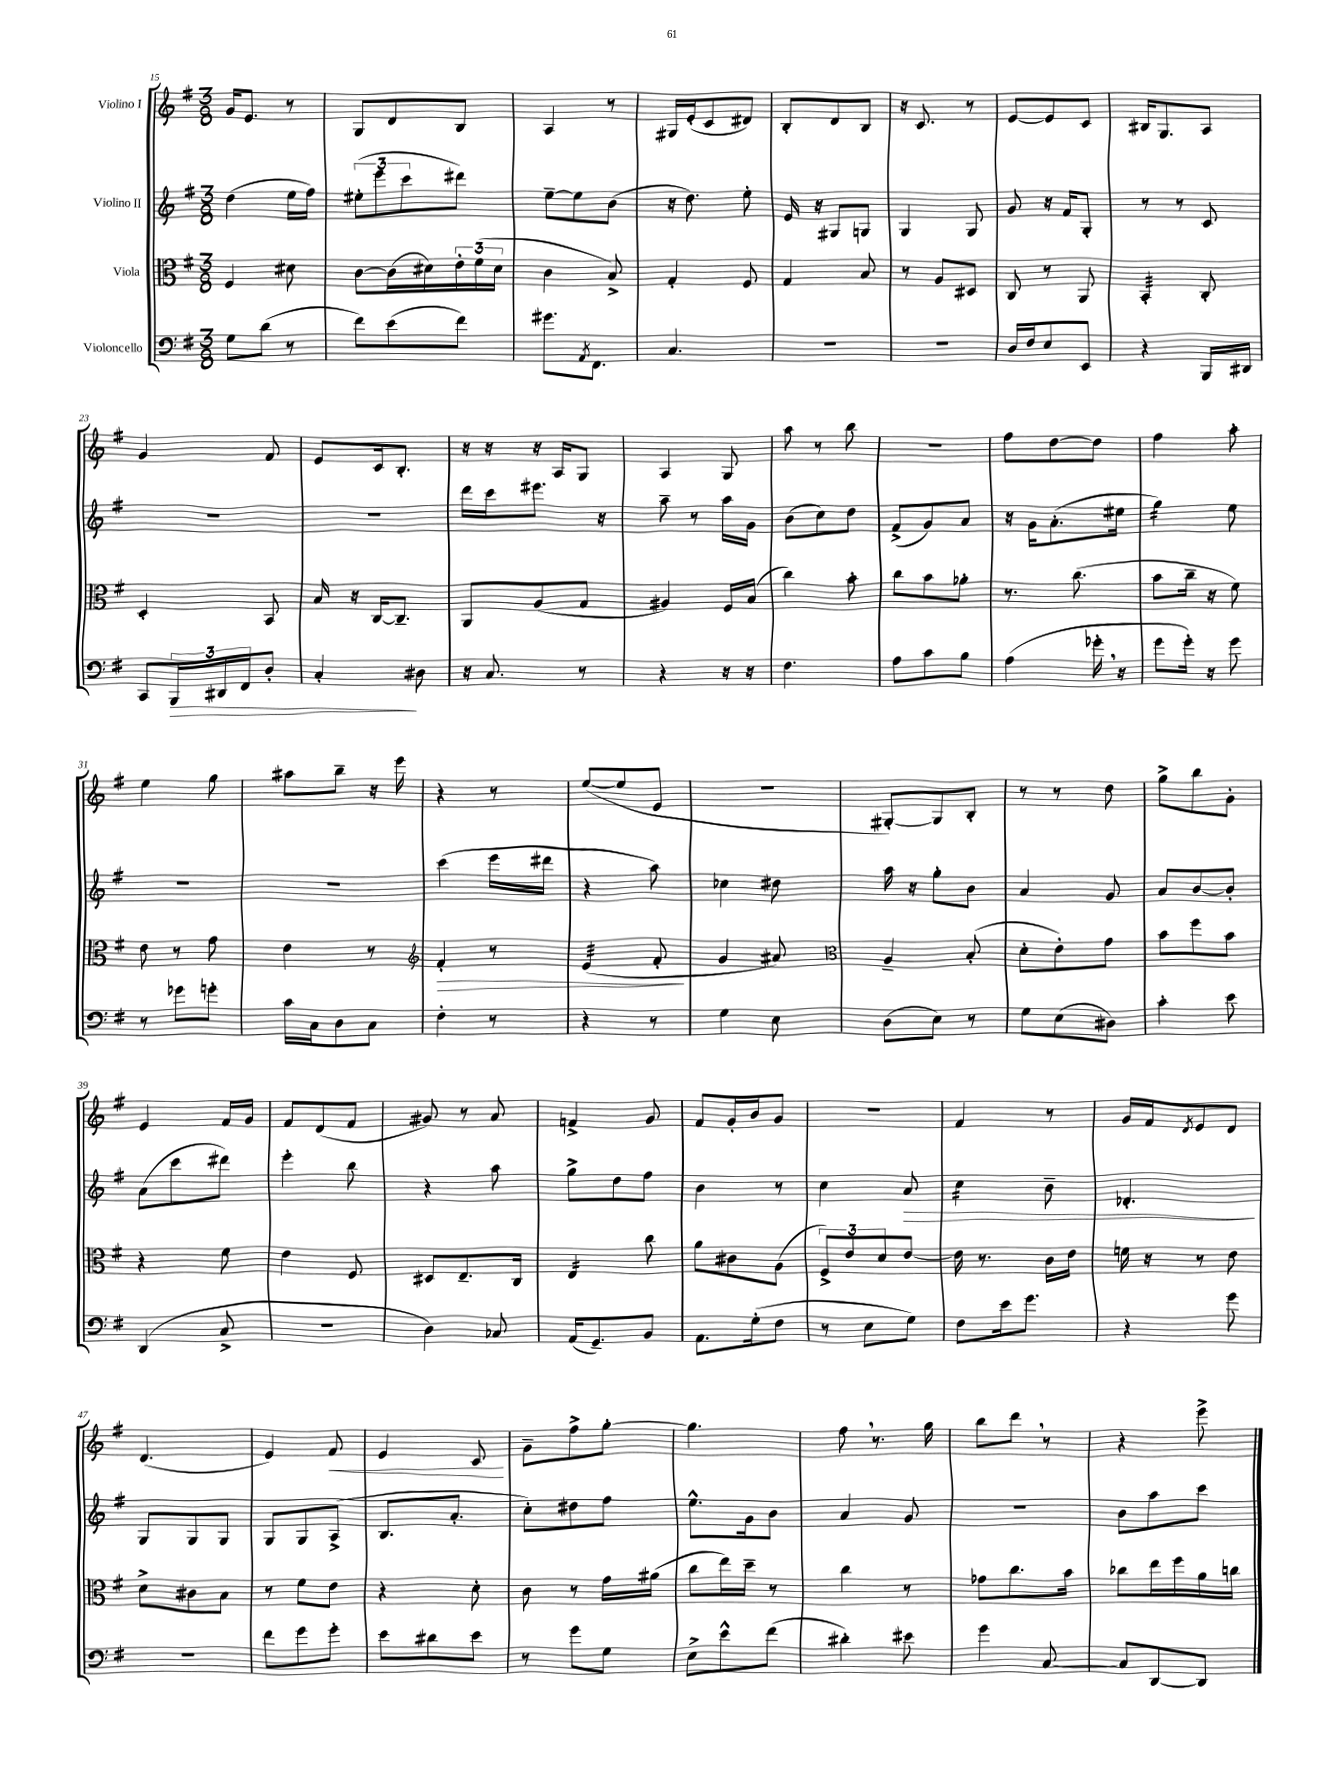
<<
\new StaffGroup <<
\new Staff = "s0" \with { instrumentName = "Violino I" } {
    \clef treble \key g \major \numericTimeSignature \time 3/8
    g'16 e'8. r8 |
    g8 d'8 b8 |
    a4 r8 |
    gis16 e'16-.( c'8 dis'8) |
    b8-. d'8 b8 |
    r16 c'8. r8 |
    e'8~ e'8 c'8 |
    bis16 g8. a8 |
    g'4 fis'8 |
    e'8 c'16 b8.-. |
    r16 r16 r16 a16 g8 |
    a4 g8 |
    a''8 r8 b''8 |
    R4. |
    fis''8 d''8~ d''8 |
    fis''4 a''8-. |
    e''4 g''8 |
    ais''8 b''8-- r16 e'''16 |
    r4 r8 |
    e''8~( e''8 e'8 |
    R4. |
    gis8~-.) gis8 b8-. |
    r8 r8 d''8 |
    g''8-> b''8 g'8-. |
    e'4 fis'16 g'16 |
    fis'8 d'8( fis'8 |
    gis'8) r8 a'8 |
    f'4-> g'8 |
    fis'8 g'16-. b'16 g'8 |
    R4. |
    fis'4 r8 |
    g'16 fis'16 \acciaccatura { d'8 } e'8 d'8 |
    d'4.( |
    e'4) fis'8\< |
    e'4 c'8\! |
    g'8-- fis''8-> g''8~-. |
    g''4. |
    fis''8 \breathe r8. g''16 |
    b''8 d'''8 \breathe r8 |
    r4 e'''8-> \bar "|." |
}
\new Staff = "s1" \with { instrumentName = "Violino II" } {
    \clef treble \key g \major \numericTimeSignature \time 3/8
    d''4( e''16 fis''16) |
    \tuplet 3/2 { eis''8-.( e'''8 c'''8 } dis'''8) |
    e''8~-- e''8 b'8( |
    r16 d''8.) e''8-. |
    e'16 r16 gis8 g8 |
    g4 g8 |
    g'8 r16 fis'16 g8-. |
    r8 r8 c'8 |
    R4. |
    R4. |
    d'''16 c'''16 eis'''8. r16 |
    a''8-- r8 a''16 g'16 |
    b'8( c''8) d''8 |
    fis'8->( g'8) a'8 |
    r16 g'16 a'8.-.( eis''16 |
    g''4:16) e''8 |
    R4. |
    R4. |
    c'''4( e'''16 dis'''16 |
    r4 a''8) |
    ces''4 dis''8 |
    a''16 r16 g''8-. b'8 |
    a'4 g'8 |
    a'8 b'8~ b'8-. |
    a'8( c'''8 dis'''8) |
    e'''4-. b''8 |
    r4 a''8 |
    g''8-> d''8 fis''8 |
    b'4 r8 |
    c''4 a'8\> |
    c''4:16 b'8-- |
    des'4.-.\! |
    g8 g8 g8 |
    g8 g8 a8->( |
    b8. a'8.-. |
    c''8-.) dis''8 fis''8 |
    e''8.-^ g'16 b'8 |
    a'4 g'8 |
    R4. |
    b'8 a''8 c'''8 \bar "|." |
}
\new Staff = "s2" \with { instrumentName = "Viola" } {
    \clef alto \key g \major \numericTimeSignature \time 3/8
    fis4 dis'8 |
    c'8~ c'16( dis'16) \tuplet 3/2 { e'16-. fis'16( dis'16 } |
    c'4 b8->) |
    g4-. fis8 |
    g4 b8 |
    r8 a8 dis8 |
    c8 r8 a,8 |
    b,4:32-. c8-. |
    d4-. b,8 |
    b16 r16 c16~ c8.-- |
    a,8 a8( g8 |
    ais4) fis16 b16( |
    c''4) b'8-. |
    c''8 b'8 aes'8-. |
    r8. c''8.( |
    b'8 c''16-- r16 fis'8) |
    e'8 r8 g'8 |
    e'4 r8 |
    \clef treble fis'4-.\> r8 |
    e'4:32( fis'8-.\! |
    g'4 ais'8) |
    \clef alto a4-- b8-.( |
    d'8-. e'8-.) g'8 |
    b'8 fis''8 b'8 |
    r4 fis'8 |
    e'4 fis8 |
    dis8 e8.-- c16 |
    e4:16 c''8 |
    a'8 cis'8 a8( |
    \tuplet 3/2 { fis8->) e'8 d'8 } e'8~ |
    e'16 r8. c'16 e'16 |
    f'16 r16 r8 e'8 |
    d'8-> cis'8 b8 |
    r8 fis'8 e'8 |
    r4 d'8-. |
    c'8 r8 g'16 ais'16( |
    c''8 e''16) d''16-- r8 |
    c''4 r8 |
    ges'8 c''8. b'16 |
    ces''8 e''16 fis''16 a'16 c''16 \bar "|." |
}
\new Staff = "s3" \with { instrumentName = "Violoncello" } {
    \clef bass \key g \major \numericTimeSignature \time 3/8
    g8 d'8( r8 |
    fis'8) e'8( fis'8) |
    gis'8. \acciaccatura { a,8 } fis,8. |
    c4. |
    R4. |
    R4. |
    d16 fis16 e8 e,8 |
    r4 b,,16 dis,16 |
    c,8 \tuplet 3/2 { b,,16\> dis,16 fis,16 } d8-. |
    c4-.\! dis8 |
    r16 c8. r8 |
    r4 r16 r16 |
    fis4. |
    a8 c'8 b8 |
    a4( ges'16-. \breathe r16 |
    g'8 g'16-.) r16 g'8 |
    r8 ges'8 g'8-. |
    c'16 c16 d8 c8 |
    fis4-. r8 |
    r4 r8 |
    g4 e8 |
    d8( e8) r8 |
    g8 e8( dis8) |
    c'4-. e'8 |
    d,4( c8-> |
    R4. |
    d4) ces8 |
    a,16( g,8.--) b,8 |
    a,8. g16-.( fis8 |
    r8 e8 g8) |
    fis8 e'16 g'8. |
    r4 g'8 |
    R4. |
    fis'8 g'8 g'8-. |
    e'8 dis'8 e'8 |
    r8 g'8 g8 |
    e8-> e'8-^ fis'8( |
    dis'4-.) eis'8 |
    g'4 c8~ |
    c8 d,8~ d,8 \bar "|." |
}
>>
>>
\layout { \context { \Score currentBarNumber = #15 } }
